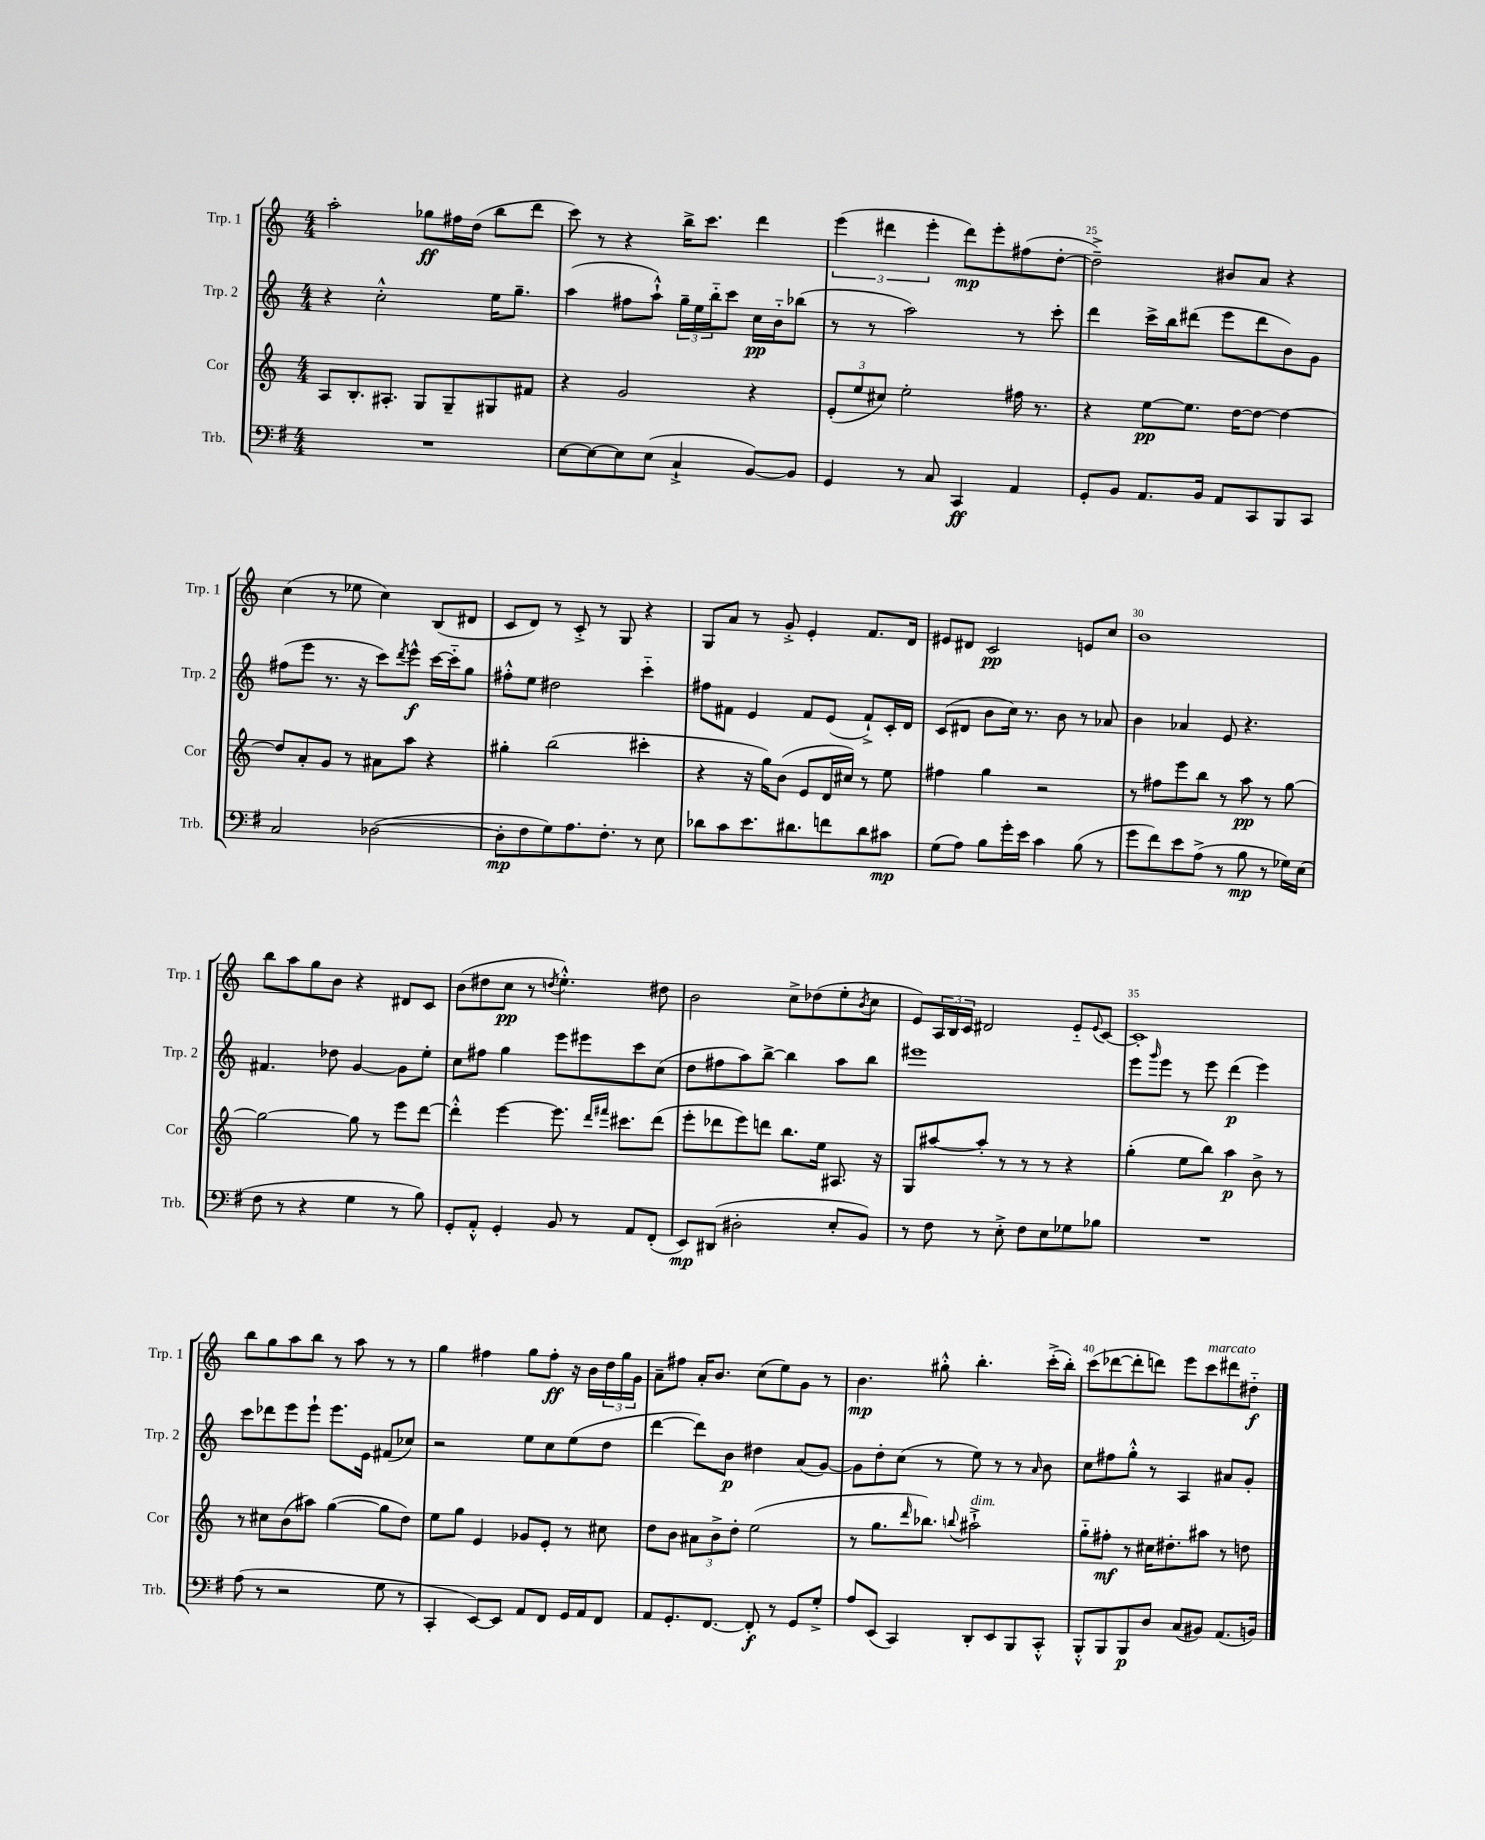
<<
\new StaffGroup <<
\new Staff = "s0" \with { instrumentName = "Trp. 1" shortInstrumentName = "Trp. 1" } {
    \clef treble \key c \major \numericTimeSignature \time 4/4
    a''2-. ges''8\ff fis''16 d''16( b''8 d'''8 |
    c'''8) r8 r4 b''16-> c'''8. d'''4 |
    \tuplet 3/2 { e'''4( dis'''4 e'''4-. } dis'''8\mp) e'''8-. fis''8( d''8~-. |
    d''2--->) bis'8 a'8 r4 |
    c''4( r8 ees''8 c''4) b8( dis'8 |
    c'8 d'8) r8 c'8-.-> r8 g8 r4 |
    g8 a'8 r8 g'8-.-> e'4-. f'8. d'16 |
    eis'8 dis'8 c'2\pp e'8 c''8 |
    b'1 |
    b''8 a''8 g''8 b'8 r4 dis'8 c'8 |
    b'8( dis''8 c''8\pp r8 \acciaccatura { d''8 } e''4.-.-^) dis''8 |
    b'2 c''8-> des''8( e''8-. \acciaccatura { b'8 } c''8 |
    e'8) \tuplet 3/2 { a16 b16 c'16 } dis'2 e'8-_ \appoggiatura { e'8 } c'8~ |
    c'1-. |
    b''8 g''8 a''8 b''8 r8 a''8 r8 r8 |
    g''4 fis''4 g''8 fis''8-.\ff r16 b'16 \tuplet 3/2 { d''16 g''16 g'16 } |
    a'8-- fis''8 a'16-. b'8. c''8( e''8) g'8 r8 |
    b'4.\mp gis''8-.-^ b''4.-. c'''16-.->( b''16-.) |
    c'''8( des'''8~ des'''8-. d'''8) e'''8 c'''8^\markup { \italic "marcato" } dis'''8 dis''8-_\f \bar "|." |
}
\new Staff = "s1" \with { instrumentName = "Trp. 2" shortInstrumentName = "Trp. 2" } {
    \clef treble \key c \major \numericTimeSignature \time 4/4
    r4 c''2-.-^ e''16 g''8.-- |
    a''4( fis''8 a''8-!-^) \tuplet 3/2 { g''16-- e''16 b''16-_ } c'''8 c''16\pp b'16-_ bes''8( |
    r8 r8 a''2) r8 c'''8-. |
    d'''4 c'''16-> b''16 dis'''8( e'''8 dis'''8 b'8) g'8 |
    fis''8( e'''8 r8. r16 c'''8) \acciaccatura { d'''8 } e'''8-^\f c'''16~ c'''16-_ g''8 |
    fis''8-.-^ e''8 dis''2 c'''4-_ |
    fis''8 fis'8 e'4 fis'8 e'8( fis'8-!->) c'16-. d'16 |
    c'8( dis'8 b'8 c''16) r8. b'8 r8 aes'8 |
    b'4 aes'4 e'8 r4. |
    fis'4. des''8 g'4~ g'8 e''8-. |
    c''8 fis''8 g''4 e'''8 eis'''8 c'''8 c''8( |
    d''8 fis''8 a''8) b''8~-> b''4 a''8 b''8 |
    eis'''1 |
    e'''8 \grace { g'''16 } e'''8 r8 e'''8 d'''4\p( e'''4) |
    c'''8 des'''8 e'''8 e'''8-! e'''8. e'16 fis'8( ces''8) |
    r2 e''8 c''8 e''8( d''8 |
    d'''4~ d'''8) b'8\p dis''4 a'8( g'8~) |
    g'8 d''8-. c''8( r8 e''8) r8 r8 \grace { a'16 } b'8 |
    c''8 fis''8 g''8-.-^ r8 a4 ais'8 g'8-. \bar "|." |
}
\new Staff = "s2" \with { instrumentName = "Cor" shortInstrumentName = "Cor" } {
    \clef treble \key c \major \numericTimeSignature \time 4/4
    a8 b8.-. ais8.-. g8 g8-- gis8 fis'8 |
    r4 g'2 r4 |
    \tuplet 3/2 { e'8-.( e''8 cis''8) } e''2-. fis''16 r8. |
    r4 e''8~\pp e''8. d''16~ d''8~ d''4~ |
    d''8 a'8-. g'8 r8 ais'8 a''8 r4 |
    gis''4-. b''2( cis'''4-. |
    r4 r16 g''16) b'8( e'8 d'16 cis''16) r8 e''8 |
    fis''4 g''4 r2 |
    r8 fis''8 e'''8 b''8 r8 a''8\pp r8 g''8~ |
    g''2~ g''8 r8 e'''8 d'''8~ |
    d'''4-.-^ e'''4~ e'''8. \grace { d'''16 fis'''16 } cis'''8. d'''8( |
    e'''8-. des'''8 e'''8) d'''8 b''8. e''16 ais8. r16 |
    g8 ais''8~ ais''8-. r8 r8 r8 r4 |
    g''4-.( e''8 b''8) a''4\p b'8-> r8 |
    r8 cis''8 b'8( ais''8) g''4~( g''8 d''8) |
    e''8 g''8 e'4 ges'8 e'8-. r8 cis''8 |
    d''8 b'8 \tuplet 3/2 { ais'8 b'8-> d''8-. } e''2( |
    r8 g''8. \grace { d'''16 } bes''8.) \appoggiatura { b''8 } ais''2-!->^\markup { \italic "dim." } |
    g''8-_ fis''8-.\mf r8 cis''16 dis''8.-. ais''8 r8 d''8 \bar "|." |
}
\new Staff = "s3" \with { instrumentName = "Trb." shortInstrumentName = "Trb." } {
    \clef bass \key g \major \numericTimeSignature \time 4/4
    R1 |
    e8~ e8~ e8 e8( c4-!-> b,8~) b,8 |
    g,4 r8 c8 c,4\ff a,4 |
    g,8-. b,8 a,8. b,16 a,8 c,8 b,,8 c,8 |
    c2 des2~( |
    des8-.\mp fis8 g8) a8. fis8.-. r8 e8 |
    des'8 c'8 e'8. dis'8. f'8 dis'8 cis'8\mp |
    g8( a8) b8 g'16-. e'16 c'4 b8( r8 |
    g'8 fis'8) e'8 a8->( r8 b8\mp r8 ges16) e16( |
    fis8 r8 r4 g4 r8 b8) |
    g,8-. a,8-.-^ g,4-. b,8 r8 a,8 fis,8-.( |
    e,8\mp) dis,8( dis2-. e8-. b,8) |
    r8 fis8 r8 e8-.-> fis8 e8 ges8 bes8 |
    R1 |
    a8( r8 r2 g8 r8 |
    c,4-. e,8~) e,8 a,8 fis,8 g,16 a,16 fis,8 |
    a,8 g,8.-. fis,8.~ fis,8-.\f r8 g,8 g8-.-> |
    a8 e,8( c,4) d,8-. e,8 b,,8 c,8-.-^ |
    b,,8-.-^ b,,8 b,,8\p d8 c8( bis,8) a,8.( b,16) \bar "|." |
}
>>
>>
\layout { \context { \Score currentBarNumber = #22 \override BarNumber.break-visibility = ##(#f #t #t) barNumberVisibility = #(every-nth-bar-number-visible 5) } }
